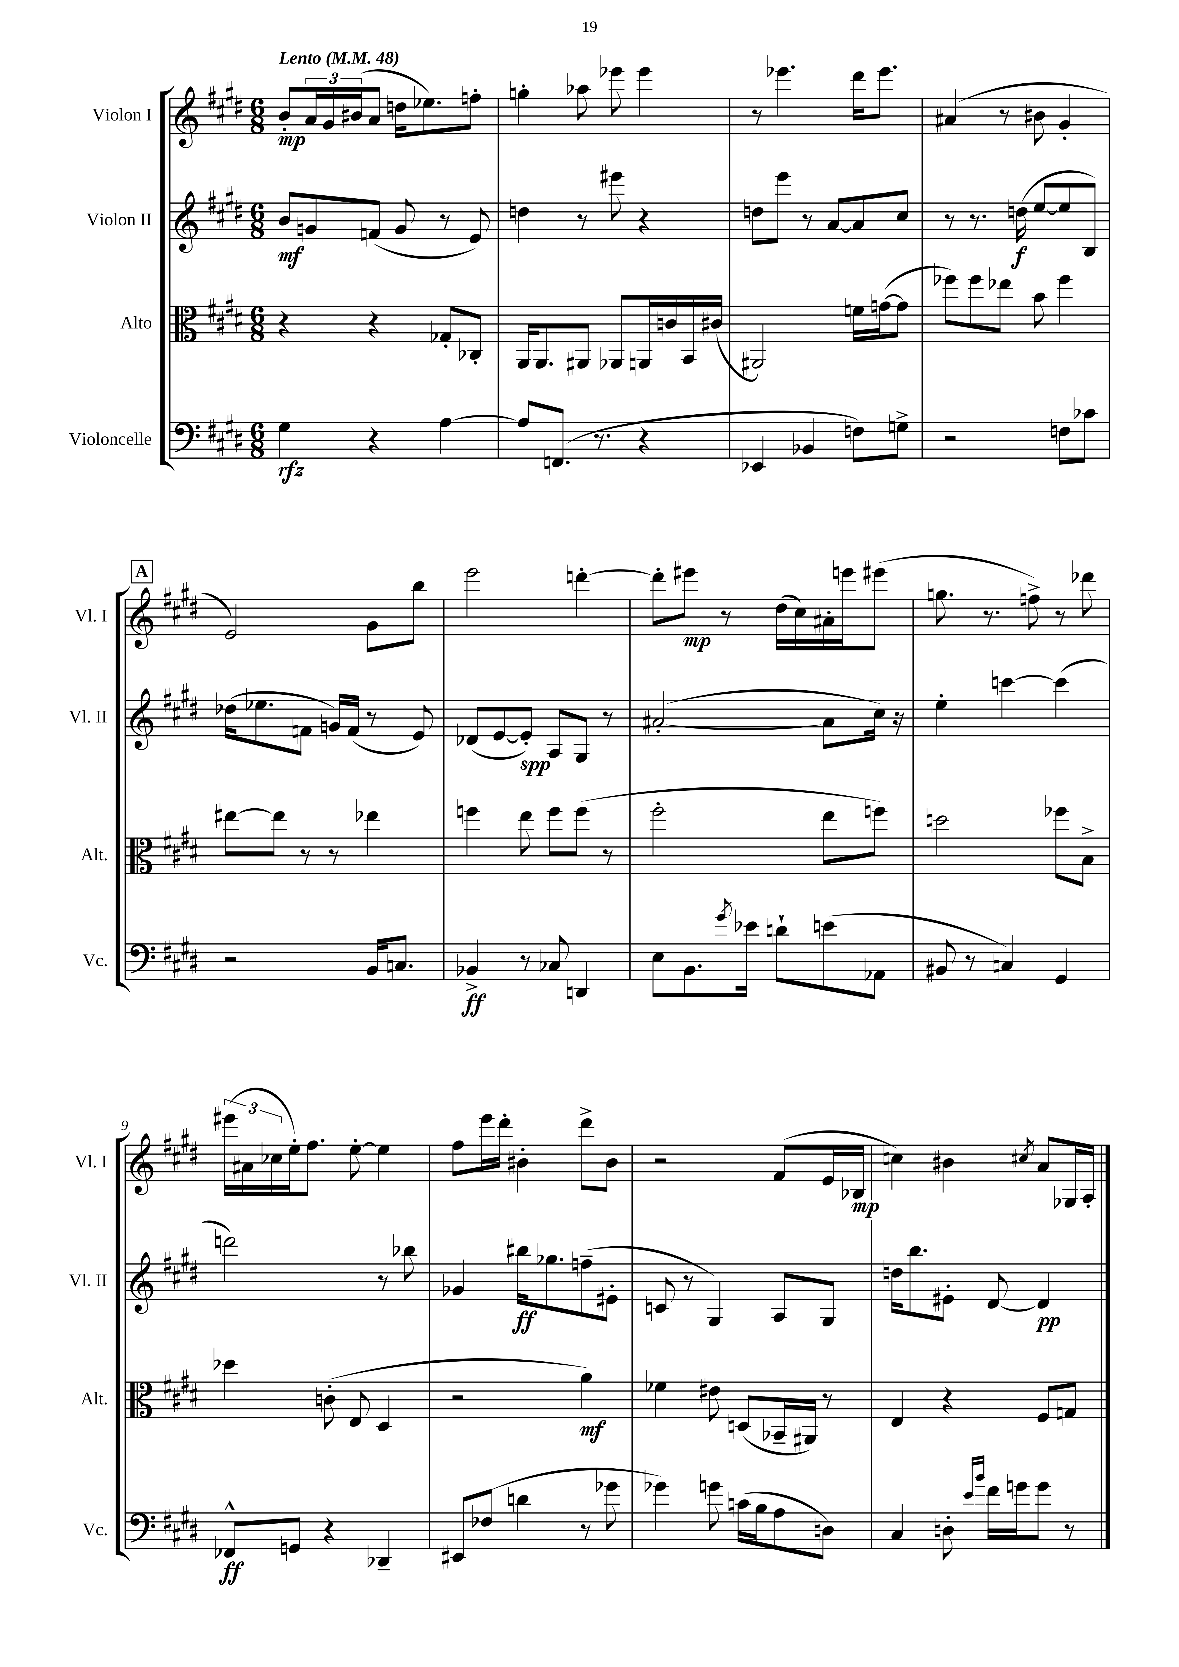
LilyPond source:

<<
\new StaffGroup <<
\new Staff = "s0" \with { instrumentName = "Violon I" shortInstrumentName = "Vl. I" } {
    \clef treble \key e \major \numericTimeSignature \time 6/8 \tempo "Lento" 4 = 48
    b'8-.\mp \tuplet 3/2 { a'16 gis'16 bis'16( } a'8 d''16 ees''8.) f''8-. |
    g''4-. aes''8 ees'''8 ees'''4 |
    r8 ees'''4. dis'''16 ees'''8. |
    ais'4( r8 bis'8 gis'4-. |
    \mark \markup { \box "A" } e'2) gis'8 b''8 |
    e'''2 d'''4~-. |
    d'''8-. eis'''8\mp r8 dis''16( cis''16) ais'16-. e'''16 eis'''8( |
    g''8. r8. f''8->) r8 des'''8 |
    \tuplet 3/2 { eis'''16( ais'16 ces''16 } e''16-.) fis''8. e''8~-. e''4 |
    fis''8 e'''16 dis'''16-. bis'4-. dis'''8-> bis'8 |
    r2 fis'8( e'16 bes16\mp |
    c''4) bis'4 \acciaccatura { cis''8 } a'8 ges16 a16-. \bar "|." |
}
\new Staff = "s1" \with { instrumentName = "Violon II" shortInstrumentName = "Vl. II" } {
    \clef treble \key e \major \numericTimeSignature \time 6/8
    b'8\mf g'8 f'8( g'8 r8 e'8) |
    d''4 r8 eis'''8 r4 |
    d''8 e'''8 r8 a'8~ a'8 cis''8 |
    r8 r8. d''16\f( e''8~ e''8 b8) |
    \mark \markup { \box "A" } des''16( ees''8. f'8 g'16) f'16( r8 e'8) |
    des'8( e'8~ e'8-.\spp) a8 gis8 r8 |
    ais'2~-.( ais'8 cis''16) r16 |
    e''4-. c'''4~ c'''4( |
    d'''2) r8 bes''8 |
    ges'4 bis''16\ff ges''8. f''8--( eis'8-. |
    c'8 r8 gis4) a8 gis8 |
    d''16 b''8. eis'8-. dis'8~ dis'4\pp \bar "|." |
}
\new Staff = "s2" \with { instrumentName = "Alto" shortInstrumentName = "Alt." } {
    \clef alto \key e \major \numericTimeSignature \time 6/8
    r4 r4 ges8-. ces8-. |
    a,16 a,8. ais,8 aes,8 a,16 c'16 b,16 cis'16( |
    ais,2) f'16 g'16~( g'8 |
    fes''8) fes''8 ees''8 b'8 fes''4 |
    \mark \markup { \box "A" } eis''8~ eis''8 r8 r8 ees''4 |
    f''4 e''8 f''8 f''8( r8 |
    fis''2-. e''8 f''8) |
    d''2 fes''8 b8-> |
    des''4 c'8-.( e8 dis4 |
    r2 a'4\mf) |
    fes'4 eis'8 d8( bes,16-- ais,16) r8 |
    e4 r4 fis8 g8 \bar "|." |
}
\new Staff = "s3" \with { instrumentName = "Violoncelle" shortInstrumentName = "Vc." } {
    \clef bass \key e \major \numericTimeSignature \time 6/8
    gis4\rfz r4 a4~ |
    a8 f,8.( r8. r4 |
    ees,4 bes,4 f8) g8-> |
    r2 f8 ces'8 |
    \mark \markup { \box "A" } r2 b,16 c8. |
    bes,4->\ff r8 ces8 d,4 |
    e8 b,8. \acciaccatura { gis'8 } ees'16 d'8-! e'8( aes,8 |
    bis,8 r8 c4) gis,4 |
    fes,8-^\ff g,8 r4 des,4-- |
    eis,8 fes8( d'4 r8 ges'8 |
    ges'4) g'8 c'16( b16 a8 d8) |
    cis4 d8-. \grace { e'16 b'16 } fis'16 g'16 g'8 r8 \bar "|." |
}
>>
>>
